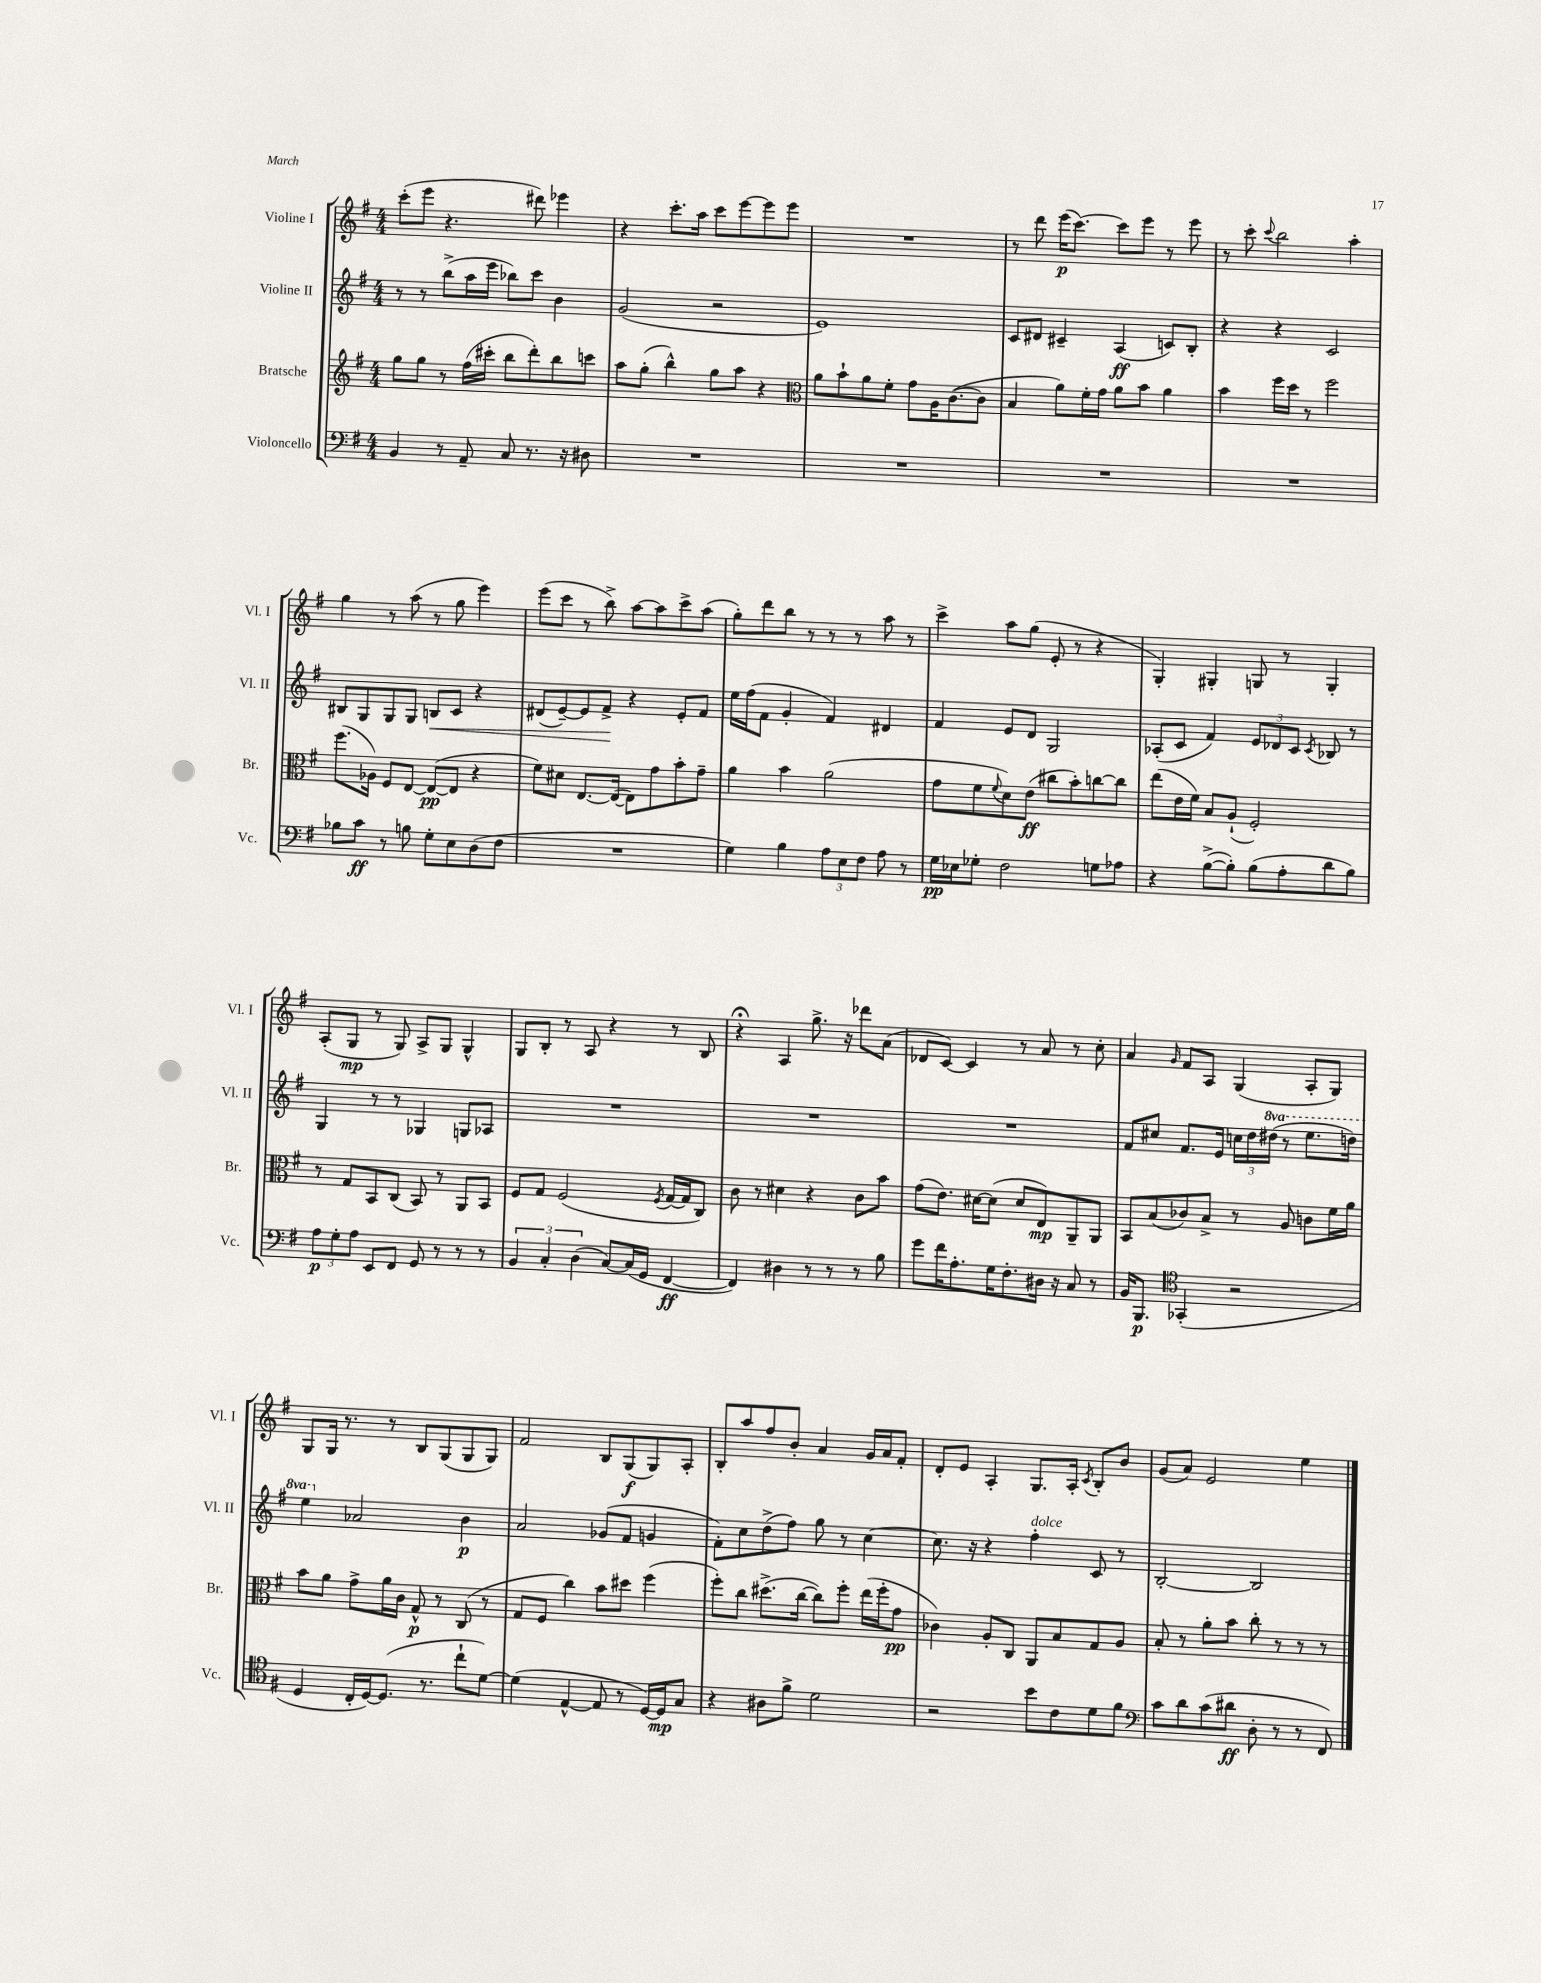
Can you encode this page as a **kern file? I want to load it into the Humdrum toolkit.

**kern	**dynam	**kern	**dynam	**kern	**dynam	**kern	**dynam
*part4	*part4	*part3	*part3	*part2	*part2	*part1	*part1
*staff4	*staff4	*staff3	*staff3	*staff2	*staff2	*staff1	*staff1
*I"Violoncello	*	*I"Bratsche	*	*I"Violine II	*	*I"Violine I	*
*I'Vc.	*	*I'Br.	*	*I'Vl. II	*	*I'Vl. I	*
*clefF4	*	*clefG2	*	*clefG2	*	*clefG2	*
*k[f#]	*	*k[f#]	*	*k[f#]	*	*k[f#]	*
*M4/4	*	*M4/4	*	*M4/4	*	*M4/4	*
=112	=112	=112	=112	=112	=112	=112	=112
4BB/	.	8gg\L	.	8r	.	(8ccc'\L	.
.	.	8gg\J	.	8r	.	8eee\J	.
8r	.	8r	.	(8bb^\L	.	4.r	.
8AA~/	.	(16ff#\LL	.	16aa\L	.	.	.
.	.	16ccc#X'\JJ	.	16eee\JJ	.	.	.
8C/	.	8bb\L	.	8bb-X\L)	.	.	.
8.r	.	8ddd'\)	.	8ccc\J	.	8ddd#X\)	.
.	.	8bb\	.	4b\	.	4eee-X\	.
16r	.	.	.	.	.	.	.
8D#X\	.	8cccn\J	.	.	.	.	.
=113	=113	=113	=113	=113	=113	=113	=113
1r	.	8aa\L	.	(2g/	.	4r	.
.	.	(8gg'\J	.	.	.	.	.
.	.	4bb^^\)	.	.	.	8.ccc'\L	.
.	.	.	.	.	.	16aa\Jk	.
.	.	8gg\L	.	2r	.	8ccc\L	.
.	.	8aa\J	.	.	.	[8eee\	.
.	.	4r	.	.	.	8eee\]	.
.	.	.	.	.	.	8eee\J	.
=114	=114	=114	=114	=114	=114	=114	=114
*	*	*clefC3	*	*	*	*	*
1r	.	8a\L	.	1e)	.	1r	.
.	.	8b`\	.	.	.	.	.
.	.	8a\	.	.	.	.	.
.	.	8f#'\J	.	.	.	.	.
.	.	8g\L	.	.	.	.	.
.	.	16A\K	.	.	.	.	.
.	.	([8.c\	.	.	.	.	.
.	.	8c\J]	.	.	.	.	.
=115	=115	=115	=115	=115	=115	=115	=115
1r	.	4B/	.	8c/L	.	8r	.
.	.	.	.	8d#X/J	.	8ddd\	.
.	.	8a\L)	.	4c#X~/	.	(16eee\KL	p
.	.	.	.	.	.	[8.ccc\J)	.
.	.	16f#'\L	.	.	.	.	.
.	.	16g\JJ	.	.	.	.	.
.	.	8a\L	.	(4A/	ff	8ccc\L]	.
.	.	8b\J	.	.	.	8eee\J	.
.	.	4a\	.	8cn/L)	.	8r	.
.	.	.	.	8B'/J	.	8eee\	.
=116	=116	=116	=116	=116	=116	=116	=116
1r	.	4b\	.	4r	.	8r	.
.	.	.	.	.	.	8ccc'\	.
.	.	.	.	.	.	8qqccc/	.
.	.	16ff#\LL	.	4r	.	2bb\	.
.	.	16dd\JJ	.	.	.	.	.
.	.	8r	.	.	.	.	.
.	.	2ff#\	.	2c/	.	.	.
.	.	.	.	.	.	4aa'\	.
!!LO:LB:g=z
=117	=117	=117	=117	=117	=117	=117	=117
8B-X\L	.	(8.ff#\L	.	8B#X/L	.	4gg\	.
8c\J	ff	.	.	8G/	.	.	.
.	.	16A-X\Jk)	.	.	.	.	.
8r	.	8F#/L	.	8G/	.	8r	.
8Bn\	.	[8E/J	.	8G/J	.	(8aa\	.
!	!	!	!	!	!LO:HP:b	!	!
8G'\L	.	(8E/L_	pp	8Bn/L	<	8r	.
8E\	.	8E/J]	.	8c/J	.	8gg\	.
(8D\	.	4r	.	4r	.	4eee\)	.
8F#\J	.	.	.	.	.	.	.
=118	=118	=118	=118	=118	=118	=118	=118
1r	.	8f#\L)	.	(8d#X/L	.	(8eee\L	.
.	.	8d#X\J	.	[8e~/)	.	8ccc\J	.
.	.	[8.E/L	.	8e/]	.	8r	.
.	.	.	.	8f#^/J	.	8bb^\)	.
.	.	(16E/Jk_	.	.	.	.	.
.	.	8E\L])	.	4r	[	[8aa\L	.
.	.	8g\	.	.	.	8aa\]	.
.	.	8b'\	.	8e'/L	.	8ccc^\	.
.	.	8g~\J	.	8f#/J	.	(8aa\J	.
=119	=119	=119	=119	=119	=119	=119	=119
4G\)	.	4a\	.	16ee\LL	.	8gg'\L)	.
.	.	.	.	(16ff#\J	.	.	.
.	.	.	.	8f#\J	.	8ddd\	.
4B\	.	4b\	.	4g'/	.	8bb\J	.
.	.	.	.	.	.	8r	.
12A\L	.	(2a\	.	4f#/)	.	8r	.
12E\	.	.	.	.	.	.	.
.	.	.	.	.	.	8r	.
12F#\J	.	.	.	.	.	.	.
8A\	.	.	.	4d#X/	.	8aa\	.
8r	.	.	.	.	.	8r	.
=120	=120	=120	=120	=120	=120	=120	=120
16G\LL	pp	8g\L	.	4f#/	.	4ccc^\	.
16E-X\J	.	.	.	.	.	.	.
8G-X'\J	.	8f#\	.	.	.	.	.
.	.	8qqf#/	.	.	.	.	.
2F#\	.	8d\)	.	8e/L	.	8aa\L	.
.	.	(8e\J	ff	8d/J	.	(8gg\J	.
.	.	8cc#X\L	.	2G/	.	8e'/	.
.	.	8b'\)	.	.	.	8r	.
8Gn\L	.	[8ccn\	.	.	.	4r	.
8A-X\J	.	8cc\J]	.	.	.	.	.
=121	=121	=121	=121	=121	=121	=121	=121
4r	.	(8ee\L	.	(8A-X'/L	.	4G'/)	.
.	.	16e\L	.	8c/J	.	.	.
.	.	16f#\JJ)	.	.	.	.	.
([8B^\L	.	8B/L	.	4f#/)	.	4G#X'/	.
8B'\J])	.	(8A`/J	.	.	.	.	.
(8B\L	.	2F#'/)	.	12e/L	.	8Gn/	.
.	.	.	.	12d-X/	.	.	.
8A'\	.	.	.	.	.	8r	.
.	.	.	.	12c/J	.	.	.
.	.	.	.	8qc/	.	.	.
8d\	.	.	.	8B-X/	.	4G'/	.
8B\J)	.	.	.	8r	.	.	.
!!LO:LB:g=z
=122	=122	=122	=122	=122	=122	=122	=122
12A\L	p	8r	.	4G/	.	(8A'/L	.
12G'\	.	.	.	.	.	.	.
.	.	8G/L	.	.	.	8G/J	mp
12A\J	.	.	.	.	.	.	.
8EE/L	.	8BB/	.	8r	.	8r	.
8FF#/J	.	(8C/J	.	8r	.	8G/)	.
8GG/	.	8BB/)	.	4G-X/	.	8A^/L	.
8r	.	8r	.	.	.	8G/J	.
8r	.	8AA/L	.	8Gn/L	.	4G^^/	.
8r	.	8BB/J	.	8A-X/J	.	.	.
=123	=123	=123	=123	=123	=123	=123	=123
6BB/	.	8F#/L	.	1r	.	8G/L	.
.	.	8G/J	.	.	.	8B'/J	.
6C'/	.	.	.	.	.	.	.
.	.	(2F#/	.	.	.	8r	.
(6D\	.	.	.	.	.	.	.
.	.	.	.	.	.	8A/	.
[8C/L)	.	.	.	.	.	4r	.
(16C/L]	.	.	.	.	.	.	.
16GG/JJ	.	.	.	.	.	.	.
.	.	8qF#/	.	.	.	.	.
[4FF#/	ff	[16G/LL	.	.	.	8r	.
.	.	16G/J]	.	.	.	.	.
.	.	8C/J)	.	.	.	8B/	.
=124	=124	=124	=124	=124	=124	=124	=124
4FF#/])	.	8c\	.	1r	.	4r;<	.
.	.	8r	.	.	.	.	.
4D#X\	.	4d#X\	.	.	.	4A/	.
8r	.	4r	.	.	.	8.gg^\	.
8r	.	.	.	.	.	.	.
.	.	.	.	.	.	16r	.
8r	.	8c\L	.	.	.	8ddd-X\L	.
8B\	.	8b\J	.	.	.	(8a\J	.
=125	=125	=125	=125	=125	=125	=125	=125
8g\L	.	(8g\L	.	1r	.	8d-X/L	.
16f#\K	.	8.e\J)	.	.	.	[8c/J)	.
8.A'\	.	.	.	.	.	.	.
.	.	.	.	.	.	4c/]	.
.	.	[16d#X\KL	.	.	.	.	.
16G\K	.	(8d#\J]	.	.	.	.	.
8.F#'\	.	.	.	.	.	.	.
.	.	8d#/L	.	.	.	8r	.
16D#X\Jk	.	8E/)	mp	.	.	8a/	.
16r	.	.	.	.	.	.	.
8C/	.	8AA~/	.	.	.	8r	.
8r	.	8AA/J	.	.	.	8cc'\	.
=126	=126	=126	=126	=126	=126	=126	=126
16BB/KL	.	8BB/L	.	8f#/L	.	4a/	.
8.BBB/J	p	.	.	.	.	.	.
.	.	(8B/	.	8cc#X/J	.	.	.
*clefC4	*	*	*	*	*	*	*
.	.	.	.	.	.	16qqg/	.
(4GG-X'/	.	8c-X/)	.	8.f#/L	.	8f#/L	.
.	.	8B^/J	.	.	.	8A/J	.
.	.	.	.	16e/Jk	.	.	.
2r	.	8r	.	24ccn\LL	.	(4G/	.
.	.	.	.	24dd\	.	.	.
*	*	*	*	*8va	*	*	*
.	.	.	.	(24ddd#X\JJ	.	.	.
.	.	8A/	.	8r	.	.	.
.	.	8cn\L	.	8.eee\L	.	8A'/L	.
.	.	16f#\L	.	.	.	8G/J)	.
.	.	16a\JJ	.	16dddn\Jk)	.	.	.
!!LO:LB:g=z
=127	=127	=127	=127	=127	=127	=127	=127
4D/	.	8b\L	.	4eee\	.	8G/L	.
.	.	8a\J	.	.	.	16G/Jk	.
.	.	.	.	.	.	8.r	.
*	*	*	*	*X8va	*	*	*
16C'/LL	.	8g^\L	.	2a-X/	.	.	.
[16D/J)	.	.	.	.	.	.	.
(8.D/J]	.	16a\L	.	.	.	8r	.
.	.	16c\JJ	.	.	.	.	.
.	.	8G^^/	p	.	.	8B/L	.
8.r	.	.	.	.	.	.	.
.	.	8r	.	.	.	(8G/	.
8cc`\L	.	(8C/	.	4b\	p	8G/	.
[8d\J)	.	8r	.	.	.	8G/J)	.
=128	=128	=128	=128	=128	=128	=128	=128
(4d\]	.	8G/L	.	2a/	.	2f#/	.
.	.	8F#/J	.	.	.	.	.
[4E^^/	.	4cc\)	.	.	.	.	.
8E/]	.	8b\L	.	(8g-X/L	.	8B/L	.
8r	.	8dd#X\J	.	8f#/J	.	(8G/	f
[16D/LL)	.	(4ff#\	.	4gn/	.	8G/)	.
16D/J]	mp	.	.	.	.	.	.
8G/J	.	.	.	.	.	8A'/J	.
=129	=129	=129	=129	=129	=129	=129	=129
4r	.	8ff#'\L)	.	8f#'\L)	.	8B'/L	.
.	.	8cc\J	.	8cc\	.	8aa/	.
8A#X\L	.	(8.dd#X^\L	.	(8dd^\	.	8ff#/	.
8f#^\J	.	.	.	8ff#\J)	.	8b'/J	.
.	.	[16cc\Jk	.	.	.	.	.
2d\	.	8cc\L])	.	8gg\	.	4a/	.
.	.	8ff#'\J	.	8r	.	.	.
.	.	(16ee\LL	.	[4cc\	.	16g/LL	.
.	.	16ff#'\J	.	.	.	16a/J	.
.	.	8g\J	pp	.	.	8f#'/J	.
=130	=130	=130	=130	=130	=130	=130	=130
2r	.	4c-X\)	.	8.cc\]	.	8d'/L	.
.	.	.	.	.	.	8e/J	.
.	.	.	.	16r	.	.	.
.	.	8A'/L	.	4r	.	4A'/	.
.	.	8C/J	.	.	.	.	.
!	!	!	!	!LO:TX:a:i:t=dolce	!	!	!
8b\L	.	8AA/L	.	4ff#'\	.	8.G/L	.
8c\	.	8B/	.	.	.	.	.
.	.	.	.	.	.	16A'/Jk	.
.	.	.	.	.	.	8qc/	.
8d\	.	8G/	.	8c/	.	8B'/L	.
8f#\J	.	8A/J	.	8r	.	8b/J	.
=131	=131	=131	=131	=131	=131	=131	=131
*clefF4	*	*	*	*	*	*	*
8c\L	.	8B'/	.	[2B'/	.	(8g/L	.
8d\	.	8r	.	.	.	8a/J)	.
(8c\	.	8a'\L	.	.	.	2e/	.
8d#X\J	ff	8b\J	.	.	.	.	.
8D'\	.	8cc'\	.	2B/]	.	.	.
8r	.	8r	.	.	.	.	.
8r	.	8r	.	.	.	4ee\	.
8FF#/)	.	8r	.	.	.	.	.
==	==	==	==	==	==	==	==
*-	*-	*-	*-	*-	*-	*-	*-
